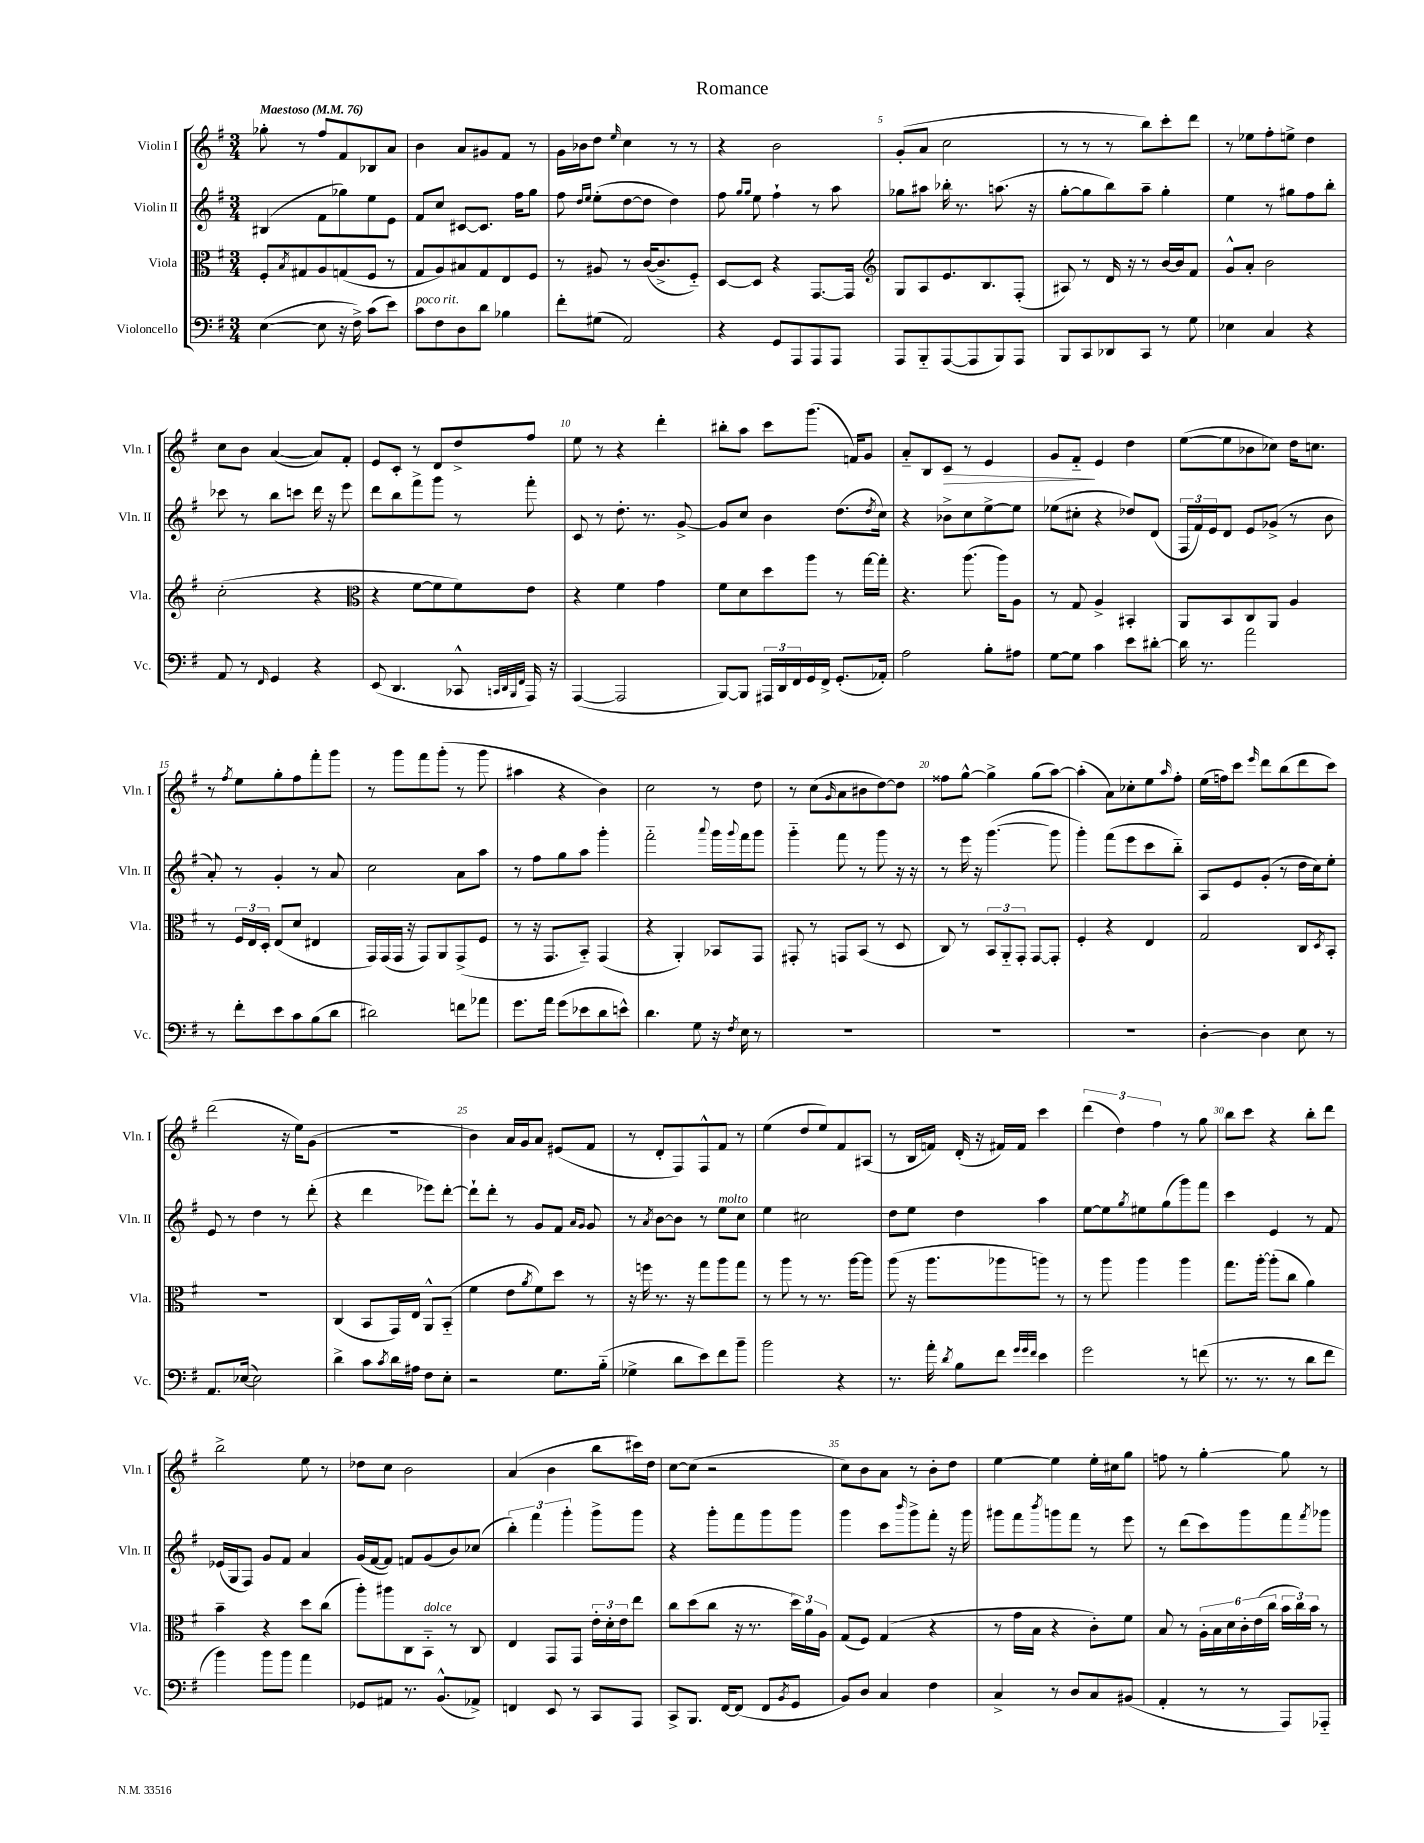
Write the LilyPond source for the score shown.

\header { title = "Romance" }
<<
\new StaffGroup <<
\new Staff = "s0" \with { instrumentName = "Violin I" shortInstrumentName = "Vln. I" } {
    \clef treble \key g \major \numericTimeSignature \time 3/4 \tempo "Maestoso" 4 = 76
    ges''8-. r8 fis''8 fis'8 bes8 a'8 |
    b'4 a'8 gis'8 fis'8 r8 |
    g'16 bes'16 d''8 \grace { e''16 } c''4 r8 r8 |
    r4 b'2 |
    g'8-.( a'8 c''2 |
    r8 r8 r8 b''8) c'''8-. d'''8 |
    r8 ees''8 fis''8-. e''8-> d''4 |
    c''8 b'8 a'4~( a'8) fis'8-. |
    e'8 c'8-. r8 d'8 d''8-> fis''8 |
    e''8 r8 r4 d'''4-. |
    bis''8-. a''8 c'''8 g'''8.( f'16) g'8 |
    a'8-_ b8 c'8\> r8 e'4 |
    g'8 fis'8-_\! e'4 d''4 |
    e''8~( e''8 bes'8 ces''8) d''16 c''8. |
    r8 \acciaccatura { fis''8 } e''8 g''8-. fis''8 fis'''8-. g'''8 |
    r8 g'''8 fis'''8 g'''8-.( r8 g'''8 |
    ais''4 r4 b'4) |
    c''2 r8 d''8 |
    r8 c''8( \grace { g'16 } a'8 bis'8 d''8~) d''8 |
    fisis''8 g''8~-^ g''4-> g''8( a''8~) |
    a''4-.( a'8) ces''8-. e''8 \grace { a''16 } fis''8-. |
    e''16( f''16) c'''8 \grace { e'''16 } d'''8 b''8( d'''8 c'''8) |
    d'''2( r16 e''16) g'8( |
    R2. |
    b'4) a'16 g'16 a'8 eis'8( fis'8 |
    r8 d'8-. fis8) fis8-^ fis'8 r8 |
    e''4( d''8 e''8) fis'8 ais8( |
    r8 b16 f'16) d'16-.( r16 fis'16) fis'16 c'''4 |
    \tuplet 3/2 { d'''4( d''4) fis''4 } r8 g''8 |
    b''8 c'''8 r4 b''8-. d'''8 |
    b''2-> e''8 r8 |
    des''8 c''8 b'2 |
    a'4( b'4 b''8 cis'''16) d''16 |
    c''8~ c''8( r2 |
    c''8) b'8 a'8 r8 b'8-. d''8 |
    e''4~ e''4 e''16-. cis''16 g''8 |
    f''8 r8 g''4~-. g''8 r8 \bar "|." |
}
\new Staff = "s1" \with { instrumentName = "Violin II" shortInstrumentName = "Vln. II" } {
    \clef treble \key g \major \numericTimeSignature \time 3/4
    bis4( fis'8 ges''8) e''8 e'8 |
    fis'8 c''8 cis'8~ cis'8. fis''16 g''8 |
    fis''8 \grace { d''16 e''16 } e''8-.( d''8~ d''8 d''4) |
    fis''8 \grace { g''16 g''16 } e''8 fis''4-! r8 a''8 |
    ges''8 ais''8 bes''16-. r8. a''8.( r16 |
    g''8~-. g''8 b''8) a''8-- g''4-. |
    e''4 r8 gis''8 fis''8 b''8-. |
    ces'''8 r8 b''8 c'''8 d'''16 r16 e'''8 |
    d'''8 b''8 fis'''8-> g'''8 r8 fis'''8-. |
    c'8 r8 d''8.-. r8. g'8~-> |
    g'8 c''8 b'4 d''8.( \acciaccatura { d''8 } c''16) |
    r4 bes'8-> c''8 e''8~-> e''8 |
    ees''8( cis''8-. r4 des''8) d'8( |
    \tuplet 3/2 { fis16 fis'16) e'16 } d'8 e'8 ges'8->( r8 b'8 |
    a'8-.) r8 g'4-. r8 a'8 |
    c''2 a'8 a''8 |
    r8 fis''8 g''8 a''8 g'''4-. |
    fis'''2-_ \appoggiatura { a'''8 } g'''16 \appoggiatura { g'''8 } fis'''16 g'''8 |
    g'''4-_ fis'''8 r8 g'''8 r16 r16 |
    r8 e'''16 r16 g'''4.~( g'''8 |
    g'''4-.) fis'''8( e'''8 c'''8 b''8-_) |
    a8 e'8 g'8-.( r8 d''16 c''16) e''8-. |
    e'8 r8 d''4 r8 d'''8-.( |
    r4 d'''4 ees'''8) d'''8~-. |
    d'''8-! d'''8-. r8 g'8 fis'8 \grace { a'16 g'16 } g'8 |
    r8 \acciaccatura { a'8 } b'8~ b'8 r8 e''8^\markup { \italic "molto" } c''8 |
    e''4 cis''2 |
    d''8 e''8 d''4 a''4 |
    e''8~ e''8 \acciaccatura { g''8 } eis''8 g''8( g'''8) fis'''8 |
    c'''4 e'4 r8 fis'8 |
    ees'16( g16 fis8) g'8 fis'8 a'4 |
    g'16( fis'16~ fis'8) f'8 g'8( b'8) ces''8( |
    \tuplet 3/2 { b''4-.) fis'''4 g'''4-. } g'''8-> g'''8 |
    r4 g'''8-. fis'''8 g'''8 g'''8 |
    g'''4 c'''8 \grace { b'''16 } g'''8-> fis'''8-. r16 g'''16 |
    gis'''8 fis'''8 \acciaccatura { b'''8 } g'''8 fis'''8 r8 e'''8 |
    r8 d'''8( c'''8) g'''8 fis'''8 \acciaccatura { fis'''8 } ges'''8 \bar "|." |
}
\new Staff = "s2" \with { instrumentName = "Viola" shortInstrumentName = "Vla." } {
    \clef alto \key g \major \numericTimeSignature \time 3/4
    fis8-. \acciaccatura { b8 } gis8 a8 g8( fis8 r8 |
    g8 a8) bis8 g8 e8 fis8 |
    r8 ais8 r8 c'16~( c'8.-> fis8-_) |
    d8~ d8 r4 g,8.~ g,16 |
    \clef treble g8 a8 e'8. b8. fis8-.( |
    ais8) r8 d'16 r16 r8 b'16~ b'16 fis'8 |
    g'8-^ a'8-. b'2 |
    c''2-.( r4 |
    \clef alto r4 fis'8~ fis'8 fis'8) e'8 |
    r4 fis'4 g'4 |
    fis'8 d'8 d''8 a''8 r8 g''16~ g''16-. |
    r4. a''8.( a''16) a8 |
    r8 g8 a4-> bis,4-. |
    a,8 b,8 c8 a,8 a4 |
    r8 \tuplet 3/2 { fis16 e16 d16-. } e8( d'8 eis4 |
    g,16) g,16( g,16 r16 g,8) a,8 g,8->( fis8 |
    r8 r16 g,8. b,8-_) g,4( |
    r4 a,4-.) bes,8 g,8 |
    gis,8-. r8 g,8 b,8( r8 d8 |
    c8) r8 \tuplet 3/2 { b,8 a,8-_ g,8-. } g,8~ g,8-. |
    fis4-. r4 e4 |
    g2 c8 \acciaccatura { d8 } b,8-. |
    R2. |
    c4( b,8 g,16) e16 a,8-^ b,8-_( |
    fis'4 e'8 \acciaccatura { a'8 } fis'8) d''8 r8 |
    r16 f''16 r8. r16 g''8 a''8 g''8 |
    r8 a''8 r8 r8. a''16~ a''8 |
    a''8( r16 a''8. aes''8 a''8) r8 |
    r8 a''8 a''4 a''4 |
    g''8. a''16~-. a''8-.( c''8 a'4) |
    b'4-- r4 d''8 c''8( |
    a''8-.) ais''8 c8 b,8-_^\markup { \italic "dolce" } r8 c8 |
    e4 g,8 g,8 \tuplet 3/2 { e'16-. d'16-. e'16 } e''8 |
    c''8 d''8( c''8 r16 r8. \tuplet 3/2 { d''16) a'16 a16 } |
    g8( fis8) g4( r4 |
    r8 g'16 b16 r4 c'8-.) fis'8 |
    b8 r8 \tuplet 6/4 { a16-. b16 d'16 c'16-. e'16( c''16 } \tuplet 3/2 { b'16 c''16) b'16 } r8 \bar "|." |
}
\new Staff = "s3" \with { instrumentName = "Violoncello" shortInstrumentName = "Vc." } {
    \clef bass \key g \major \numericTimeSignature \time 3/4
    e4~( e8 r16 fis16->) c'8( e'8) |
    c'8^\markup { \italic "poco rit." } fis8 d8 d'8 bes4 |
    fis'8-. gis8( a,2) |
    r4 g,8 a,,8 a,,8 a,,8 |
    a,,8 b,,8-_ a,,8~( a,,8 b,,8) a,,8 |
    b,,8 c,8 des,8 c,8 r8 g8 |
    ees4 c4 r4 |
    a,8 r8 \grace { fis,16 } g,4 r4 |
    e,8( d,4. ces,8-^ \grace { c,32 d,32 b,,32 fis,32 } a,,16) r16 |
    a,,4~( a,,2 |
    b,,8~) b,,8 \tuplet 3/2 { ais,,16 d,16 fis,16 } g,16 fis,16-> g,8.-.( aes,16-.) |
    a2 b8-. ais8 |
    g8~ g8 c'4 e'8 dis'8~-. |
    dis'16 r8. a'2 |
    r8 fis'8-. e'8 c'8 b8( d'8 |
    dis'2) f'8 aes'8 |
    g'8. a'16 g'8( ees'8 d'8 e'8-^) |
    d'4. g8 r16 \acciaccatura { fis8 } e16 r8 |
    R2. |
    R2. |
    R2. |
    d4~-. d4 e8 r8 |
    a,8. ees16~( ees2) |
    d'4-> c'8 \acciaccatura { c'8 } d'16 ais16 fis8 e8-. |
    r2 g8. b16-_( |
    ges4-> d'8 e'8) fis'8 b'8-- |
    b'2 r4 |
    r8. a'16-. \acciaccatura { d'8 } b8 fis'8 \grace { g'32 g'32 fis'32 } e'4 |
    g'2 r8 f'8( |
    r8. r8. r8 d'8 fis'8 |
    b'4) b'8 b'8 a'4 |
    ges,8 ais,8 r8. b,8.-^( aes,8->) |
    f,4 e,8 r8 c,8 a,,8 |
    c,8-> b,,8. fis,16~ fis,8( fis,8 \acciaccatura { b,8 } g,8 |
    b,8) d8 c4 fis4 |
    c4-> r8 d8 c8 bis,8( |
    a,4-. r8 r8 a,,8) aes,,8-_ \bar "|." |
}
>>
>>
\layout { \context { \Score \override BarNumber.break-visibility = ##(#f #t #t) barNumberVisibility = #(every-nth-bar-number-visible 5) } }
